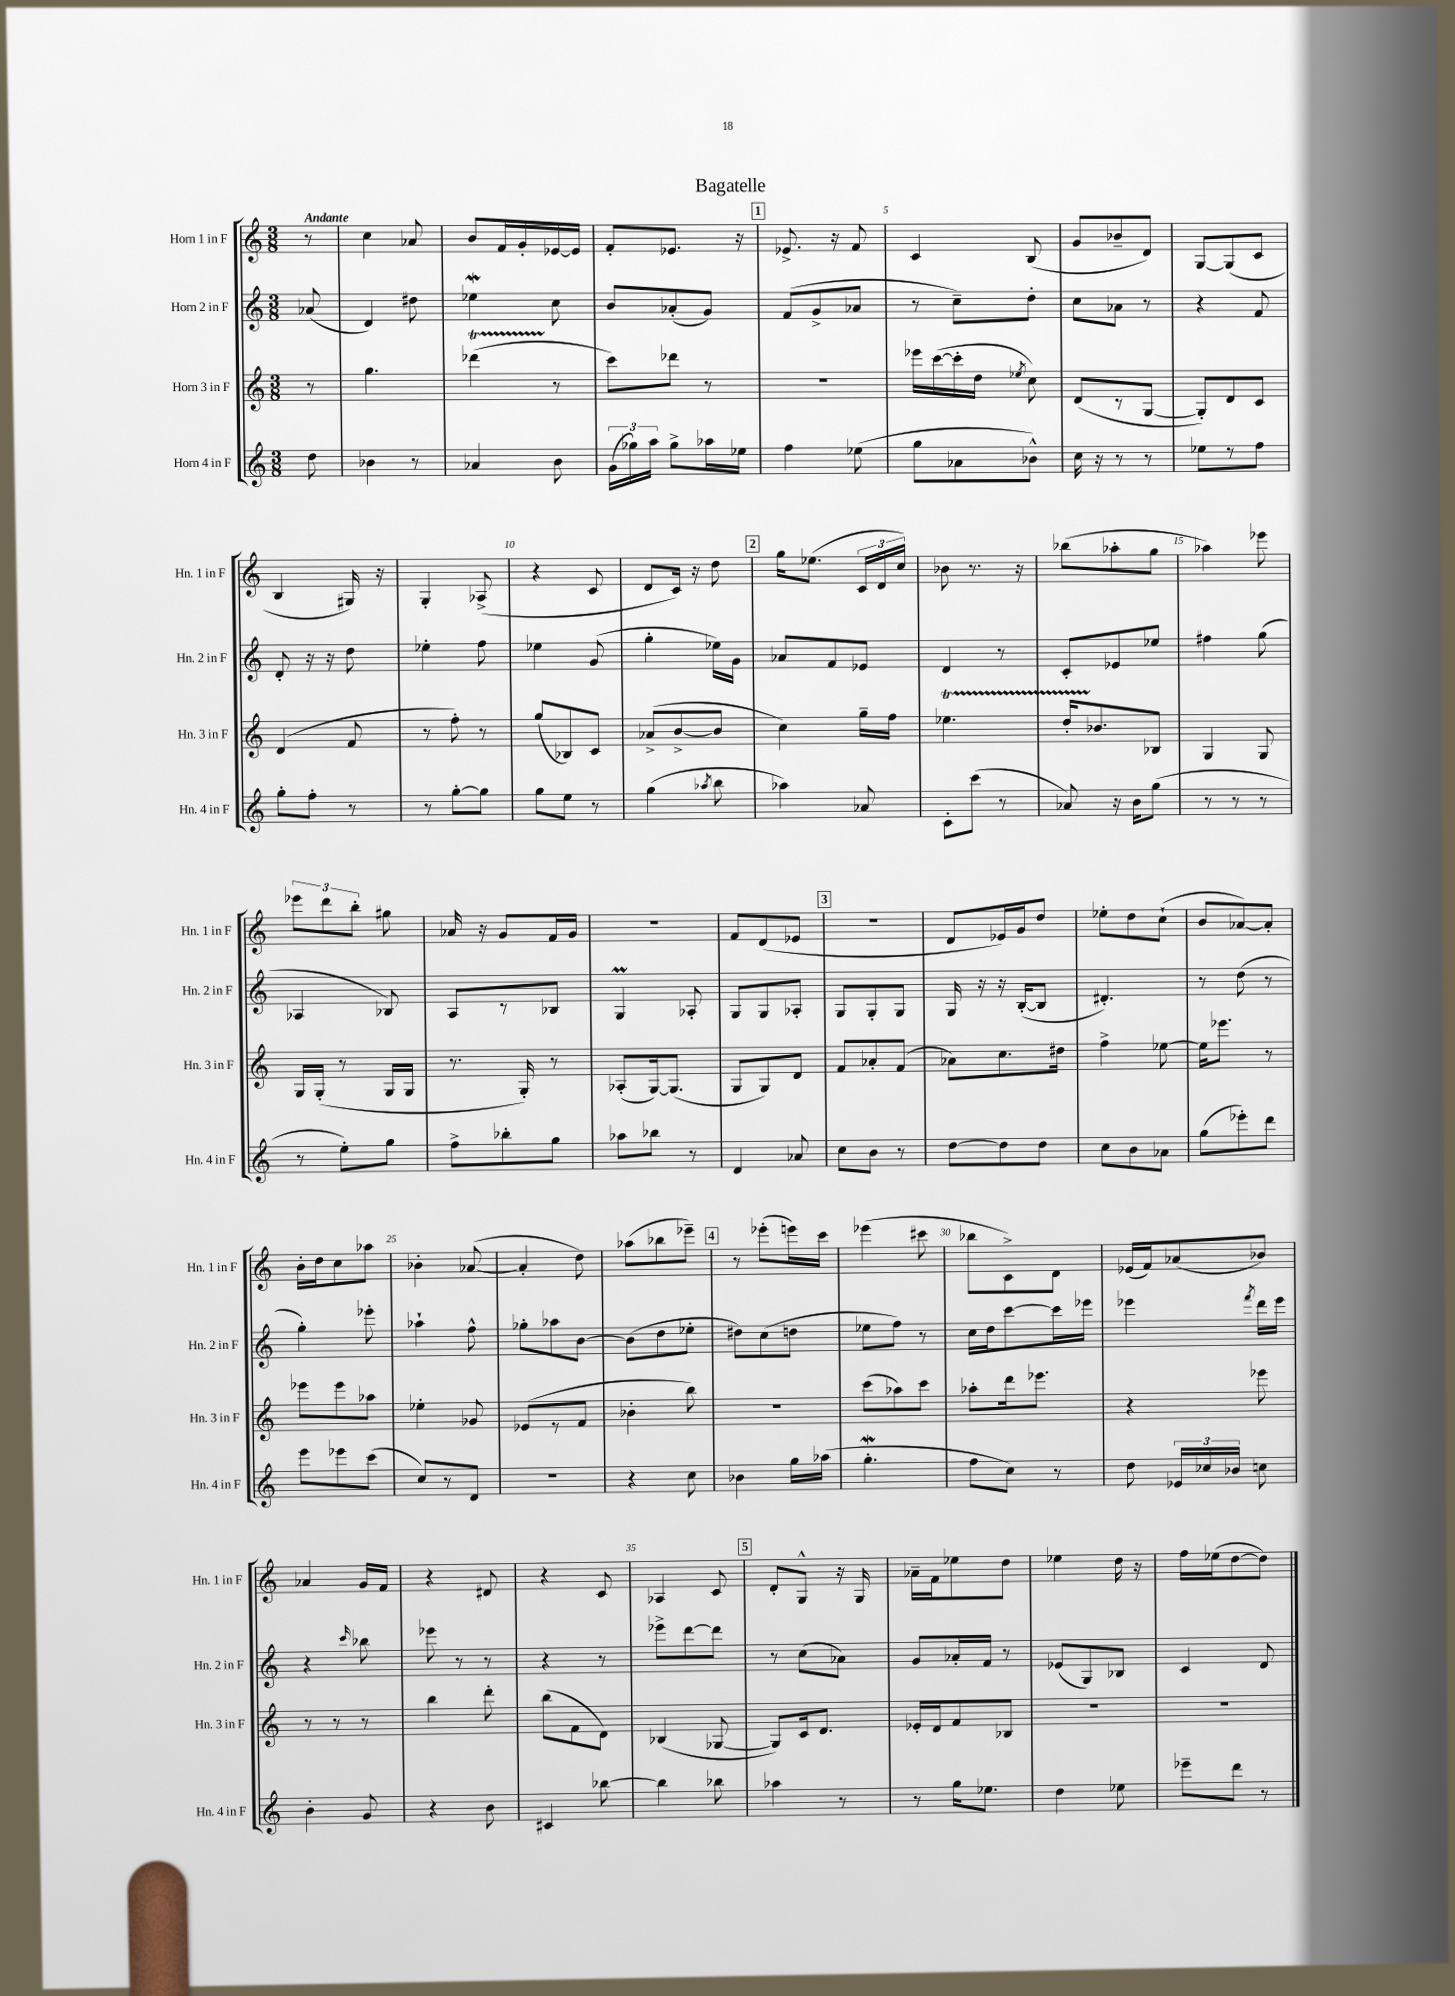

**kern	**kern	**kern	**kern
*part4	*part3	*part2	*part1
*staff4	*staff3	*staff2	*staff1
*I"Horn 4 in F	*I"Horn 3 in F	*I"Horn 2 in F	*I"Horn 1 in F
*I'Hn. 4 in F	*I'Hn. 3 in F	*I'Hn. 2 in F	*I'Hn. 1 in F
*clefG2	*clefG2	*clefG2	*clefG2
*k[]	*k[]	*k[]	*k[]
*M3/8	*M3/8	*M3/8	*M3/8
=	=	=	=
!	!	!	!LO:TX:a:B:t=Andante
8dd\	8r	(8a-X/	8r
=1	=1	=1	=1
4b-X\	4.gg\	4d/)	4cc\
8r	.	8dd#X\	8a-X/
=2	=2	=2	=2
4a-X/	(4ddd-XT\	4ee-Xw\	8b/L
.	.	.	16f/L
.	.	.	16g'/
8b\	8r	8cc\	[16e-X/
.	.	.	16e-/JJ]
=3	=3	=3	=3
(24g\LL	8ccc\L)	8b/L	8f'/L
24gg-X\)	.	.	.
24aa\JJ	.	.	.
8gg-^\L	8ddd-X\J	(8a-X'/	8.e-X/J
16aa-X\L	8r	8g/J)	.
16ee-X\JJ	.	.	16r
!!LO:REH:place=s1:t=1
=4	=4	=4	=4
4ff\	4.r	(8f/L	8.e-X^/
.	.	8g^/	.
.	.	.	16r
(8ee-X\	.	8a-X/J	8f/
=5	=5	=5	=5
8gg\L	16eee-X\LL	8r	4c/
.	([16ccc\	.	.
8a-X\	16ccc'\]	8cc~\L)	.
.	16dd\JJ	.	.
.	8qee-X/	.	.
8b-X^^\J)	8cc\)	8dd'\J	(8B/
=6	=6	=6	=6
16cc\	(8d/L	8cc\L	8g/L
16r	.	.	.
8r	8r	8a-X\J	8b-X~/
8r	[8G/J	8r	8d/J)
=7	=7	=7	=7
8ee-X\L	8G'/L])	4r	[8G/L
8r	8d/	.	(8G/]
8ff\J	8c/J	8f/	8c/J
!!LO:LB:g=z
=8	=8	=8	=8
8gg'\L	(4d/	8d'/	4B/
8ff'\J	.	16r	.
.	.	16r	.
8r	8f/	8dd\	16G#X/)
.	.	.	16r
=9	=9	=9	=9
8r	8r	4ee-X'\	4G'/
[8gg'\L	8ff'\)	.	.
8gg\J]	8r	8ff\	(8A-X^/
=10	=10	=10	=10
8gg\L	(8gg/L	4ee-X\	4r
8ee\J	8B-X/)	.	.
8r	8c/J	(8g/	8c/
=11	=11	=11	=11
(4gg\	(8a-X^/L	4gg'\	8d/L
.	[8b^/	.	16c/Jk)
.	.	.	16r
8qaa-X/	.	.	.
8bb\	8b/J]	16ee-X\LL)	8dd\
.	.	16g\JJ	.
!!LO:REH:place=s1:t=2
=12	=12	=12	=12
4aa-X\)	4cc\)	8a-X/L	16gg\KL
.	.	.	(8.ee-X\J
.	.	8f/	.
8a-X/	16gg~\LL	8e-X/J	24c/LL
.	.	.	24d/
.	16ff\JJ	.	.
.	.	.	24cc/JJ)
=13	=13	=13	=13
8c'\L	4.ee-XT\	4d/	8b-X\
(8ccc\J	.	.	8.r
8r	.	8r	.
.	.	.	16r
=14	=14	=14	=14
8a-X/)	16ddTTT'/KL	8c'/L	(8bb-X\L
.	8.b-X/	.	.
16r	.	8e-X/	8aa-X'\
16b\KL	.	.	.
(8gg\J	8B-X/J	8ee-X/J	8gg\J
=15	=15	=15	=15
8r	4G/	4ff#X\	4aa-X\)
8r	.	.	.
8r	8G/	(8gg\	8eee-X\
!!LO:LB:g=z
=16	=16	=16	=16
8r	16G/LL	4A-X/	12eee-X\L
.	(16G'/JJ	.	.
.	.	.	12ddd\
8ee'\L)	8r	.	.
.	.	.	12bb'\J
8gg\J	16G/LL	8B-X/)	8gg#X\
.	16G/JJ	.	.
=17	=17	=17	=17
8ff^\L	8.r	8A/L	16a-X/
.	.	.	16r
8bb-X'\	.	8r	8g/L
.	16G'/)	.	.
8gg\J	8r	8B-X/J	16f/L
.	.	.	16g/JJ
=18	=18	=18	=18
8aa-X\L	(8A-X'/L	4GM/	4.r
8bb-X\J	[16G/k)	.	.
.	(8.G/J]	.	.
8r	.	8A-X'/	.
=19	=19	=19	=19
4d/	8G/L	8G/L	8f/L
.	8G/)	8G/	(8d/
8a-X/	8d/J	8A-X'/J	8e-X/J
!!LO:REH:place=s1:t=3
=20	=20	=20	=20
8cc\L	8f/L	8G/L	4.r
8b\J	8a-X'/	8G'/	.
8r	(8f/J	8G/J	.
=21	=21	=21	=21
[8dd\L	8a-X\L)	16G/	8d/L
.	.	16r	.
8dd\]	8.cc\	16r	16e-X/L)
.	.	([16B'/KL	16g/J
8dd\J	.	8B/J]	8dd/J
.	16dd#X\Jk	.	.
=22	=22	=22	=22
8cc\L	4ff^\	4.d#X'/)	8ee-X'\L
8b\	.	.	8dd\
8a-X\J	[8ee-X\	.	(8cc`\J
=23	=23	=23	=23
(8gg\L	16ee-\KL]	8r	8b/L
.	8.eee-X\J	.	.
8eee-X'\)	.	(8dd\	[8a-X/)
8ddd\J	8r	8r	8a-'/J]
!!LO:LB:g=z
=24	=24	=24	=24
8eee\L	8eee-X\L	4gg'\)	16b'\LL
.	.	.	16dd\J
8eee-X\	8eee-\	.	8cc\
(8ccc\J	8aa-X\J	8eee-X'\	8aa-X\J
=25	=25	=25	=25
8cc/L)	4ee-X'\	4aa-X`\	4b-X'\
8r	.	.	.
8d/J	8g-X/	8ff^^\	([8a-X/
=26	=26	=26	=26
4.r	(8e-X/L	8gg-X'\L	4a-'/]
.	8r	8aa-X\	.
.	8f/J	[8b\J	8dd\)
=27	=27	=27	=27
4r	4b-X'\	(8b\L]	(8aa-X\L
.	.	8dd\	8bb-X\
8cc\	8bb\)	8ee-X'\J	8eee-X~\J)
!!LO:REH:place=s1:t=4
=28	=28	=28	=28
4b-X\	4.r	8dd#X\L)	8r
.	.	(8cc\	(8eee-X'\L
16gg\LL	.	8ddn\J	16eeen\L)
(16aa-X\JJ	.	.	16ccc\JJ
=29	=29	=29	=29
4.ggW'\	(8ccc\L	8ee-X\L	(4eee-X\
.	8aa-X\)	8ff\J)	.
.	8ccc\J	8r	8ccc#X\
=30	=30	=30	=30
8ff\L	8aa-X'\L	16cc\LL	8bb-X\L
.	.	16dd\J	.
8cc\J)	16ddd\k	[8ccc\	8c^\)
.	8.eee-X\J	.	.
8r	.	16ccc\L]	8d\J
.	.	16eee-X\JJ	.
=31	=31	=31	=31
8dd\	4r	4eee-X\	(16e-X/LL
.	.	.	16f/J)
24e-X/LL	.	.	(8a-X/
24cc-X/	.	.	.
24b-X/JJ	.	.	.
.	.	8qfff/	.
8ccn\	8eee-X\	16ddd\LL	8b-X/J)
.	.	16eee-\JJ	.
!!LO:LB:g=z
=32	=32	=32	=32
4b'\	8r	4r	4a-X/
.	8r	.	.
.	.	16qqccc/	.
8g/	8r	8bb-X\	16g/LL
.	.	.	16f/JJ
=33	=33	=33	=33
4r	4bb\	8eee-X\	4r
.	.	8r	.
8b\	8ddd'\	8r	8d#X/
=34	=34	=34	=34
4c#X/	(8bb\L	4r	4r
.	8f\	.	.
[8bb-X\	8d\J)	8r	8c/
=35	=35	=35	=35
4bb-\]	(4B-X/	8eee-X^\L	4A-X/
.	.	[8ddd\	.
8bb-X\	[8G-X/	8ddd\J]	8c/
!!LO:REH:place=s1:t=5
=36	=36	=36	=36
4aa-X\	8G-/L])	8r	8d'/L
.	16c/k	(8cc\L	8G^^/J
.	8.d/J	.	.
8r	.	8a-X\J)	16r
.	.	.	16G/
=37	=37	=37	=37
8r	16e-X'/LL	8g/L	16a-X~\LL
.	16d/J	.	16f\J
16gg\KL	8f/	16a-X'/L	8ee-X\
8.ee-X\J	.	16f/JJ	.
.	8B-X/J	8r	8dd\J
=38	=38	=38	=38
4dd\	4.r	(8e-X/L	4ee-X\
.	.	8G/)	.
8ee-X\	.	8B-X/J	16dd\
.	.	.	16r
=39	=39	=39	=39
8eee-X~\L	4.r	4c/	16ff\LL
.	.	.	(16ee-X\J
8ddd\J	.	.	[8dd\
8r	.	8d/	8dd\J])
==	==	==	==
*-	*-	*-	*-
